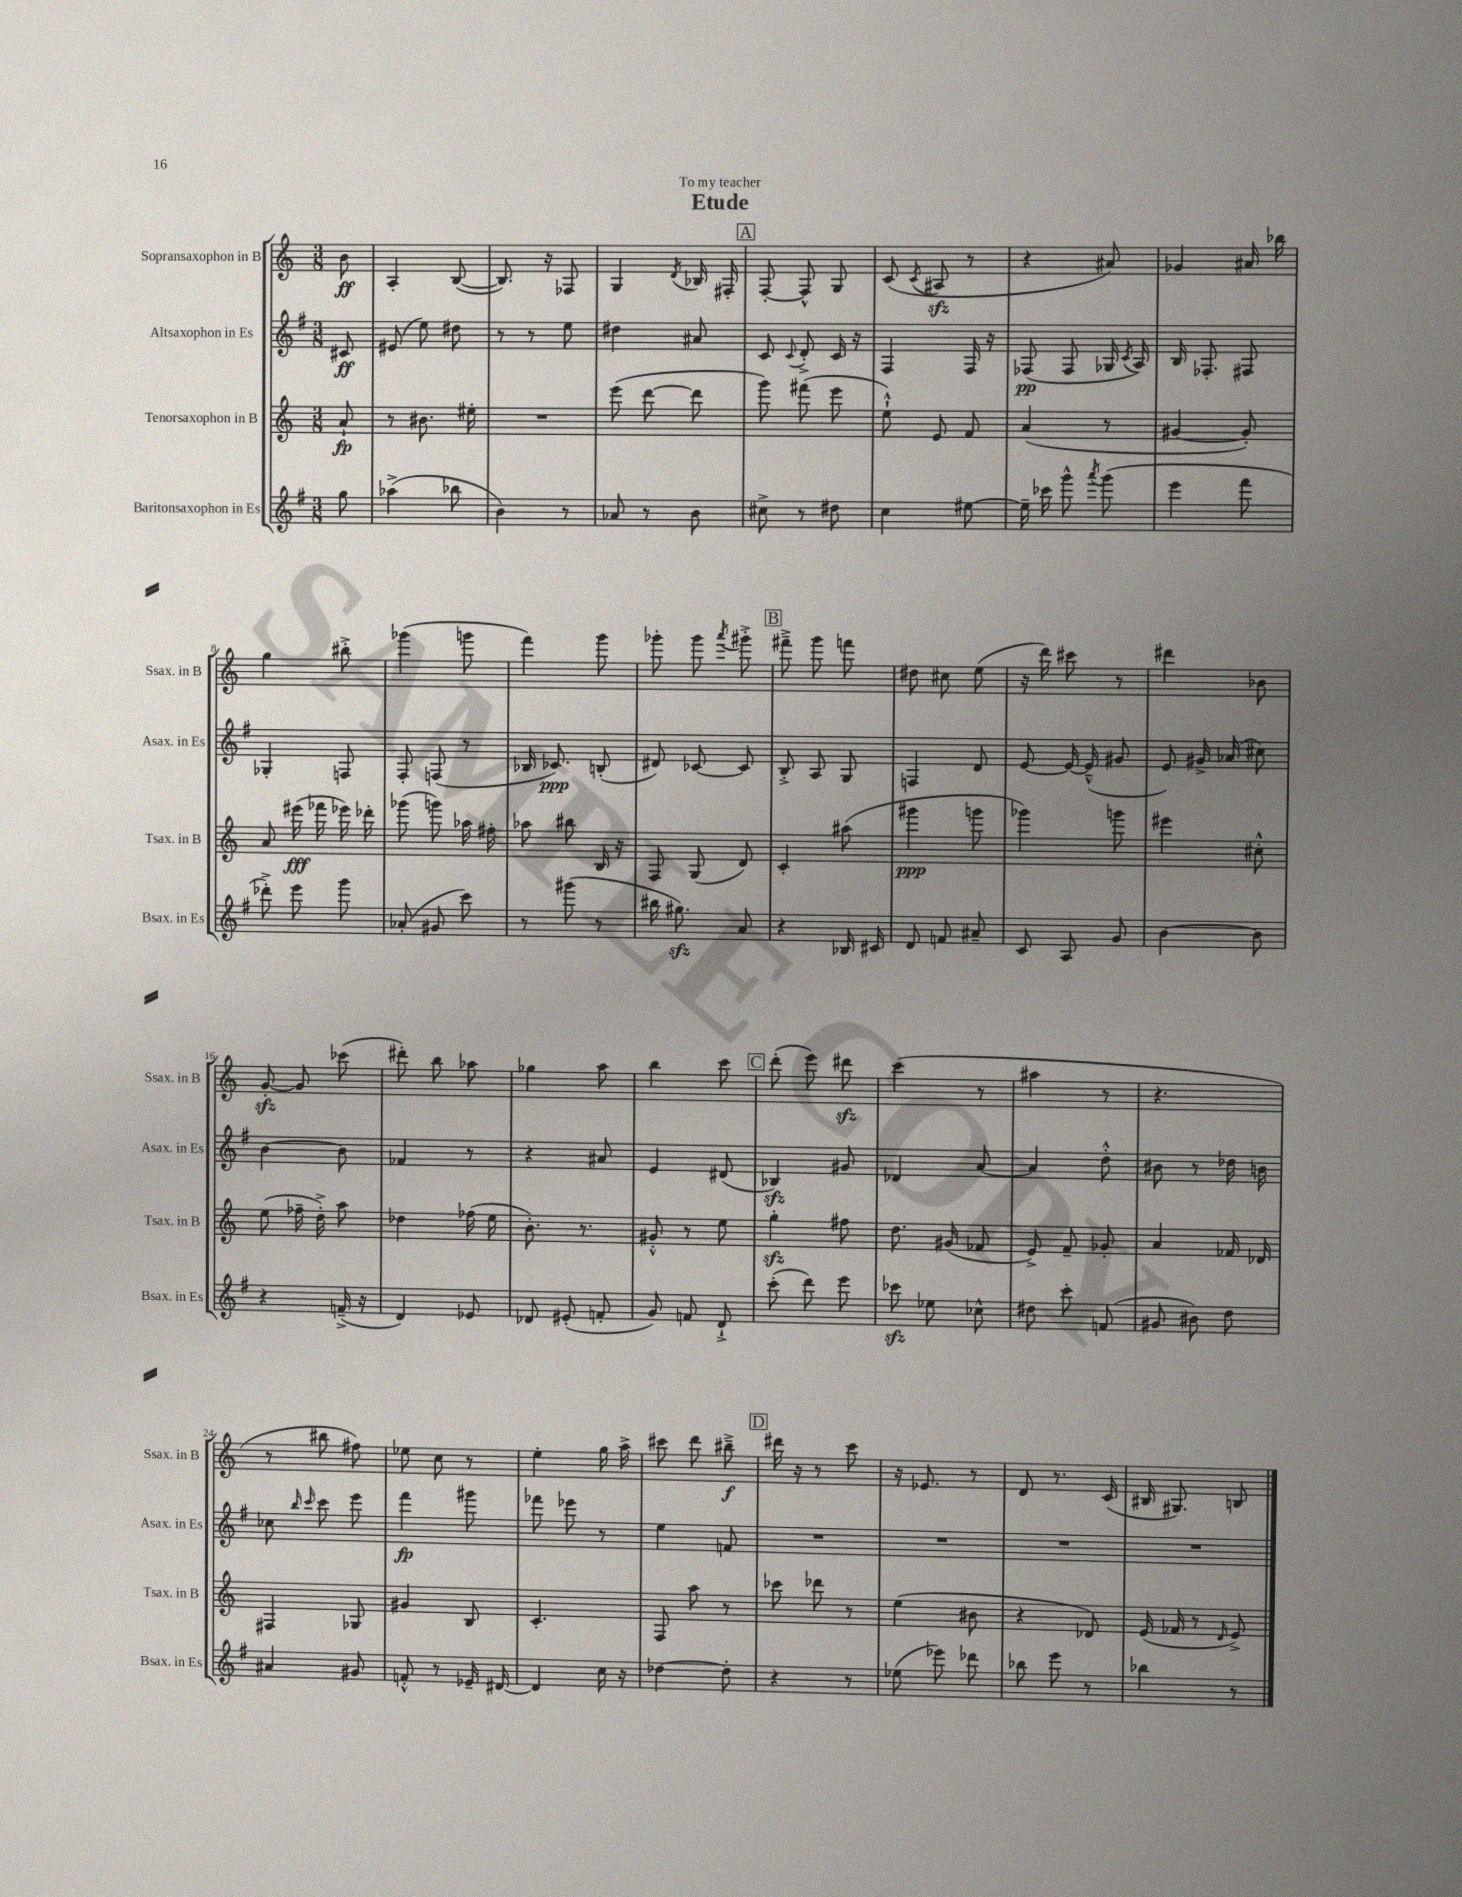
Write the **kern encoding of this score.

**kern	**kern	**kern	**kern
*staff4	*staff3	*staff2	*staff1
*clefG2	*clefG2	*clefG2	*clefG2
*k[f#]	*k[]	*k[f#]	*k[]
*M3/8	*M3/8	*M3/8	*M3/8
8gg	8a`	8c#	8b
=	=	=	=
(4aa-^	8r	(8e#	4A'
.	8.b#	8ee)	.
8bb-	.	8dd#	([8B
.	16ee#'	.	.
=	=	=	=
4b)	4.r	8r	8.B])
.	.	8r	.
.	.	.	16r
8r	.	8ee	8F-
=	=	=	=
8a-	(8eee	4dd#	4G
8r	[8ddd	.	.
.	.	.	8qd
8b	8ddd]	8a#	16B-
.	.	.	16F#'
=	=	=	=
8cc#^	8ggg)	8c	[8F'
.	.	8qqc	.
8r	(8fff#	8d'^	8F^^]
8dd#	8eee	16c	8G
.	.	16r	.
=	=	=	=
4cc	8ee`^^)	4F#	(8c
.	.	.	8qc
.	8e	.	8A#
[8ee#	8f	16F#	8r
.	.	16r	.
=	=	=	=
16ee#~]	(4a	(8F-	4r
16ccc-	.	.	.
8ggg^^	.	8F-	.
8qaaa	.	.	.
(8ggg	8r	16G-	8a#)
.	.	8qc	.
.	.	16A)	.
=	=	=	=
4eee	[4g#	16B	4g-
.	.	8.F-'	.
8fff#	8g#'])	8F#	16a#
.	.	.	16bb-
=	=	=	=
8ddd-'^)	8a	4G-'	4gg
8eee	(16eee#	.	.
.	16fff-	.	.
8ggg	16eee-)	8F	8bb#'^
.	16ddd-'	.	.
=	=	=	=
(8a-'	(8ggg-	8F#'	(4ggg-
8g#	8ggg)	(8F	.
8ccc)	16aa-	8r	8ggg
.	16ff#'	.	.
=	=	=	=
8r	8aa-	16B-	4fff)
.	.	8.c-)	.
(8ggg#	8bb#	.	.
8r	16B	(8B'	8ggg
.	16r	.	.
=	=	=	=
16bb#	8F	8d#)	8ggg-'
8.gg#)	.	.	.
.	(8G	[8c-	8ggg-
.	.	.	8qaaa
8a	8d)	8c-]	8ggg#'^
=	=	=	=
4r	4c'	8B'^	8fff#~^
.	.	8A	8ggg
16B-	(8aa#	8G	8fff
16c#	.	.	.
=	=	=	=
8d	4ggg#	4F	8dd#
8f	.	.	8cc#
8a#~	8ggg	8d	(8ee
=	=	=	=
8c	4ggg-)	[8e	16r
.	.	.	16ddd)
8A	.	16e_	8ccc#
.	.	(16e~^^]	.
8g	8ggg	8g#	8r
=	=	=	=
[4b	4eee#	8e)	4ddd#
.	.	16g#^	.
.	.	(16a-	.
8b]	8cc#'^^	8cc#)	8b-
=	=	=	=
4r	(8ee	[4b	[8g'
.	16ff-~	.	8g]
.	16dd'^)	.	.
(16f~^	8aa	8b]	(8ccc-
16r	.	.	.
=	=	=	=
4d)	4dd-	4f-	8ddd#')
.	.	.	8bb
8e-	(16ff-	8r	8aa-
.	16ee	.	.
=	=	=	=
8d-	8.b')	4r	4gg-
(8e#'	.	.	.
.	8.r	.	.
8f'	.	8a#	8aa
=	=	=	=
8g)	8g#'^^	4e	4bb
8f	8r	.	.
8d`^	8ee	(8d#	8ccc
=	=	=	=
(8ccc'	4gg'	4B-)	(8ddd'
8ddd)	.	.	8eee)
8eee	8ff#	8g#	8ddd#
=	=	=	=
8ccc-	8.dd	4d-	(4ccc
8ee-	.	.	.
.	(16g#	.	.
8cc-^^	8f-	[8a	8r
=	=	=	=
8dd#	8e^)	4a]	4aa#
8ccc'	8f~	.	.
(8f	8g-'	8dd'^^	8r
=	=	=	=
8g#	4a	8b#	4.r
8b#)	.	8r	.
8dd	16f-	16dd-	.
.	16d-	16b	.
=	=	=	=
4a#	4F#	8cc-	8r
.	.	16qqbb	.
.	.	16qqccc	.
.	.	8ccc	8bb#
8g#	8G-	8eee	8ff#)
=	=	=	=
8f'^^	4g#	4fff#	8ee-
8r	.	.	8cc
16e-~	8B	8ggg#	8r
[16d#	.	.	.
=	=	=	=
4d#]	4.c'	8fff-	4ee'
.	.	8eee-	.
16cc	.	8r	16gg
16r	.	.	16aa^
=	=	=	=
[4dd-	8F	4ee	8ccc#
.	8aa	.	8ddd
8dd-']	8r	8f	8bb#~^
=	=	=	=
4r	8ccc-	4.r	16ddd#
.	.	.	16r
.	8ddd-	.	8r
8r	8r	.	8ccc
=	=	=	=
(8ee-	(4ee	4.r	16r
.	.	.	8.e-
8eee-)	.	.	.
8ddd-	8b#	.	8r
=	=	=	=
8bb-	4r	4.r	8d
8eee	.	.	8.r
8r	8d-)	.	.
.	.	.	(16c
=	=	=	=
4bb-	(16e	4.r	16B#
.	16f-	.	8.G#)
.	8r	.	.
.	16qqd	.	.
8r	8e^)	.	8B
==	==	==	==
*-	*-	*-	*-
